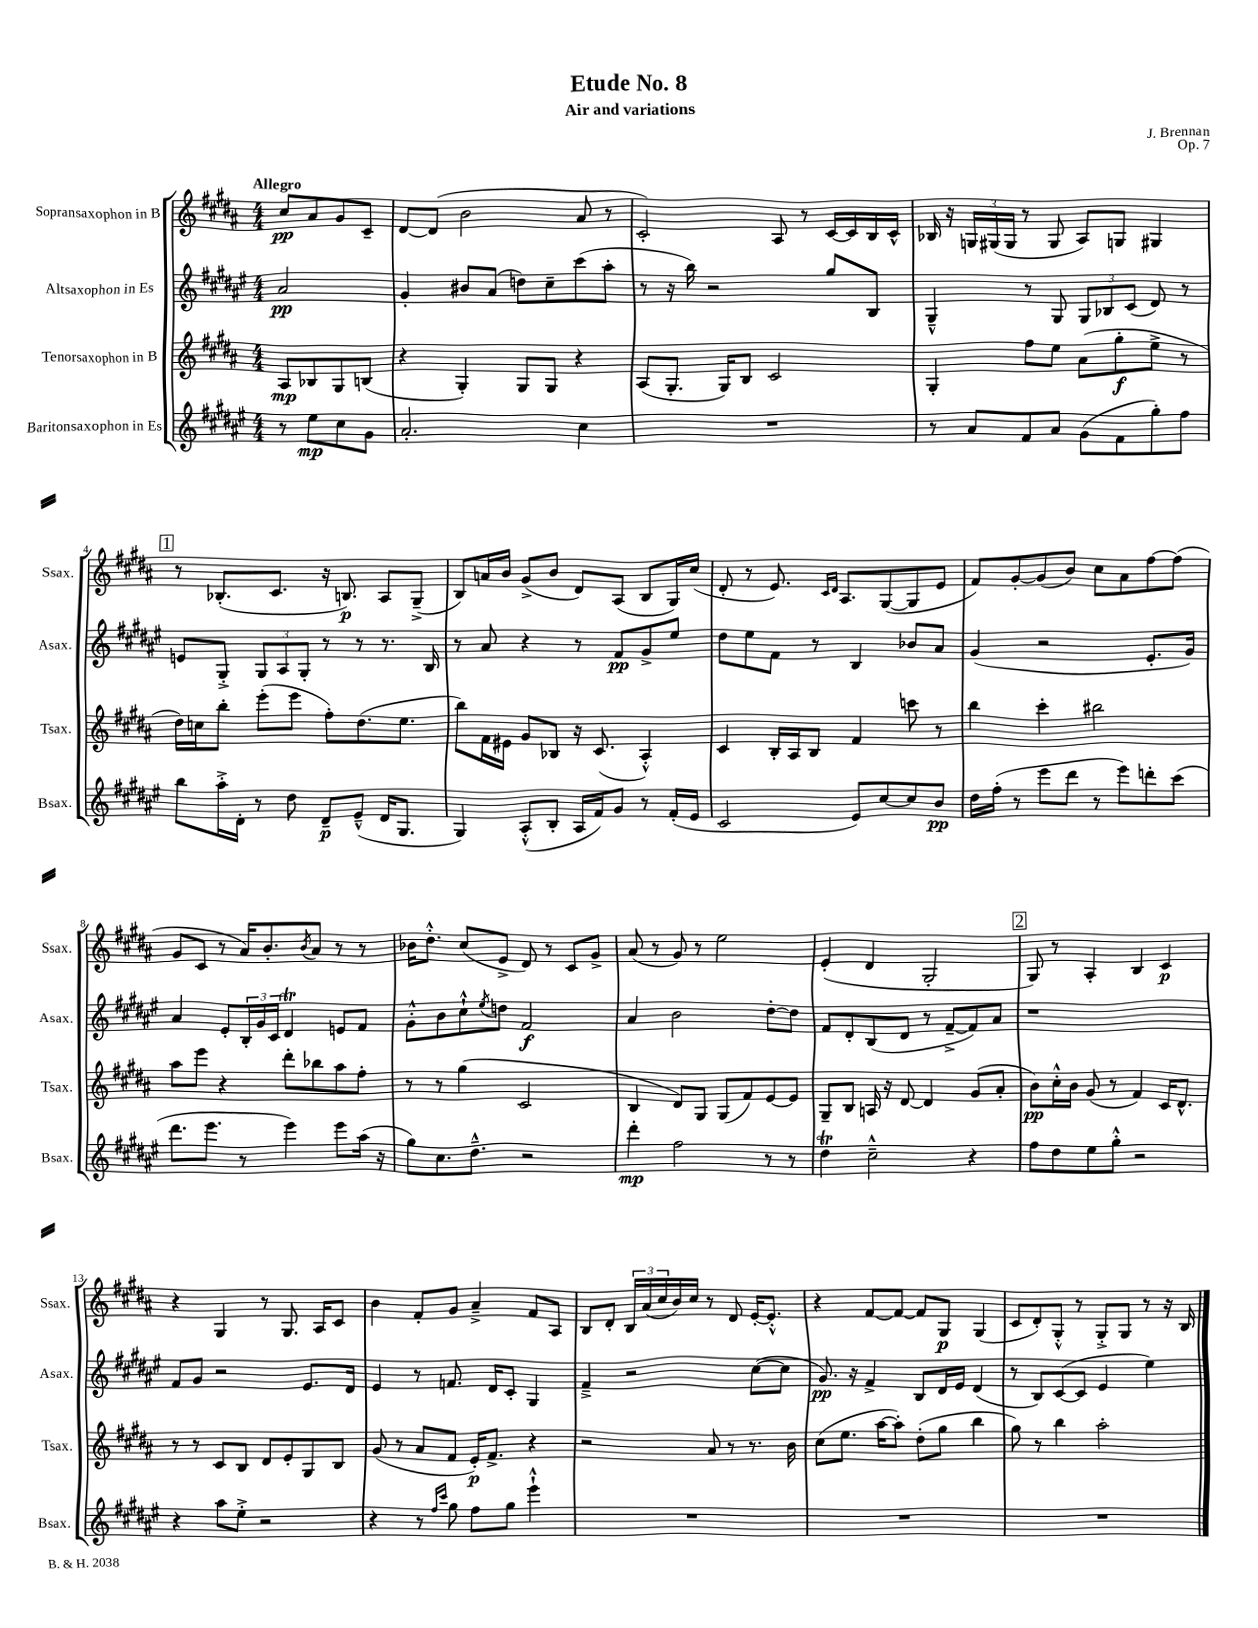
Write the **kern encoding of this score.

**kern	**dynam	**kern	**dynam	**kern	**dynam	**kern	**dynam
*part4	*part4	*part3	*part3	*part2	*part2	*part1	*part1
*staff4	*staff4	*staff3	*staff3	*staff2	*staff2	*staff1	*staff1
*I"Baritonsaxophon in Es	*	*I"Tenorsaxophon in B	*	*I"Altsaxophon in Es	*	*I"Sopransaxophon in B	*
*I'Bsax.	*	*I'Tsax.	*	*I'Asax.	*	*I'Ssax.	*
*clefG2	*	*clefG2	*	*clefG2	*	*clefG2	*
*k[f#c#g#d#a#e#]	*	*k[f#c#g#d#a#]	*	*k[f#c#g#d#a#e#]	*	*k[f#c#g#d#a#]	*
*M4/4	*	*M4/4	*	*M4/4	*	*M4/4	*
=	=	=	=	=	=	=	=
!	!	!	!	!	!	!LO:TX:a:B:t=Allegro	!
8r	.	8A#/L	mp	2a#/	pp	8cc#/L	pp
8ee#\L	mp	8B-X/	.	.	.	8a#/	.
8cc#\	.	8G#/	.	.	.	8g#/	.
8g#\J	.	(8Bn/J	.	.	.	8c#~/J	.
=1	=1	=1	=1	=1	=1	=1	=1
2.a#'/	.	4r	.	4g#'/	.	[8d#/L	.
.	.	.	.	.	.	(8d#/J]	.
.	.	4G#'/)	.	8b#X/L	.	2b\	.
.	.	.	.	(8a#/J	.	.	.
.	.	8G#/L	.	8ddn\L)	.	.	.
.	.	8G#/J	.	8cc#~\	.	.	.
4cc#\	.	4r	.	(8ccc#\	.	8a#/	.
.	.	.	.	8aa#'\J	.	8r	.
=2	=2	=2	=2	=2	=2	=2	=2
1r	.	(8A#/L	.	8r	.	2c#'/)	.
.	.	8.G#'/J	.	16r	.	.	.
.	.	.	.	16bb\)	.	.	.
.	.	.	.	2r	.	.	.
.	.	16G#/KL)	.	.	.	.	.
.	.	8B/J	.	.	.	.	.
.	.	2c#/	.	.	.	8A#/	.
.	.	.	.	.	.	8r	.
.	.	.	.	8gg#/L	.	[16c#/LL	.
.	.	.	.	.	.	16c#/]	.
.	.	.	.	8B/J	.	16B/	.
.	.	.	.	.	.	16c#^^/JJ	.
=3	=3	=3	=3	=3	=3	=3	=3
8r	.	4G#'/	.	4G#~^^/	.	16B-X/	.
.	.	.	.	.	.	16r	.
8a#/L	.	.	.	.	.	24Gn/LL	.
.	.	.	.	.	.	(24G#X/	.
.	.	.	.	.	.	24G#/JJ	.
8f#/	.	8ff#\L	.	8r	.	8r	.
8a#/J	.	8ee\J	.	8G#/	.	8G#/	.
(8g#\L	.	(8a#\L	.	12G#/L	.	8A#/L)	.
.	.	.	.	12B-X/	.	.	.
8f#\	.	8gg#'\	f	.	.	8Gn/J	.
.	.	.	.	(12c#/J	.	.	.
8gg#'\)	.	8ee^\J	.	8d#/)	.	4G#X/	.
8ff#\J	.	8r	.	8r	.	.	.
!!LO:LB:g=z
!!LO:REH:place=s1:t=1
=4	=4	=4	=4	=4	=4	=4	=4
8bb\L	.	16dd#\LL)	.	8en/L	.	8r	.
.	.	16ccn\J	.	.	.	.	.
16aa#'^\L	.	8bb'\J	.	8G#'^/J	.	(8.B-X'/L	.
16d#'\JJ	.	.	.	.	.	.	.
8r	.	(8eee'\L	.	12G#/L	.	.	.
.	.	.	.	.	.	8.c#/J	.
.	.	.	.	12A#/	.	.	.
8dd#\	.	8eee\J	.	.	.	.	.
.	.	.	.	12G#'/J	.	.	.
8d#~/L	p	8ff#'\L)	.	8r	.	16r	.
.	.	.	.	.	.	8.Bn/)	p
(8e#~^^/J	.	(8.dd#\	.	8r	.	.	.
16d#/KL	.	.	.	8.r	.	8A#/L	.
8.G#/J	.	8.ee\J	.	.	.	.	.
.	.	.	.	.	.	(8G#~^/J	.
.	.	.	.	16B/	.	.	.
=5	=5	=5	=5	=5	=5	=5	=5
4G#/)	.	8bb\L)	.	8r	.	8B/L)	.
.	.	16f#\L	.	8a#/	.	16an/L	.
.	.	16e#X\JJ	.	.	.	16b/JJ	.
(8A#'^^/L	.	8g#/L	.	4r	.	(8g#^/L	.
8B'/J	.	8B-X/J	.	.	.	8b/J	.
16A#/LL	.	16r	.	8r	.	8d#/L)	.
16f#/J)	.	(8.c#/	.	.	.	.	.
8g#/J	.	.	.	8f#/L	pp	(8A#/J	.
8r	.	4A#'^^/)	.	8g#^/	.	8B/L	.
(16f#'/LL	.	.	.	8ee#/J	.	16G#/L)	.
16e#/JJ	.	.	.	.	.	(16cc#/JJ	.
=6	=6	=6	=6	=6	=6	=6	=6
2c#/	.	4c#/	.	8dd#\L	.	8d#'/	.
.	.	.	.	8ee#\	.	8r	.
.	.	16B'/LL	.	8f#\J	.	8.e/)	.
.	.	16A#/J	.	.	.	.	.
.	.	8B/J	.	8r	.	.	.
.	.	.	.	.	.	16qqc#/LL	.
.	.	.	.	.	.	16qqd#/JJ	.
.	.	.	.	.	.	8.A#/L	.
8e#/L)	.	4f#/	.	4B/	.	.	.
[8cc#/	.	.	.	.	.	([8G#/	.
8cc#/]	.	8cccn\	.	8b-X/L	.	8G#/]	.
8b/J	pp	8r	.	8a#/J	.	8e/J	.
=7	=7	=7	=7	=7	=7	=7	=7
16dd#\LL	.	4bb\	.	(4g#/	.	8f#/L)	.
(16ff#'\JJ	.	.	.	.	.	.	.
8r	.	.	.	.	.	[8g#'/	.
8eee#\L	.	4ccc#'\	.	2r	.	(8g#/]	.
8ddd#\J	.	.	.	.	.	8b/J)	.
8r	.	2bb#X\	.	.	.	8cc#\L	.
8eee#\L)	.	.	.	.	.	8a#\	.
8dddn'\	.	.	.	8.e#'/L	.	[8ff#\	.
(8ccc#\J	.	.	.	.	.	(8ff#\J]	.
.	.	.	.	16g#/Jk)	.	.	.
!!LO:LB:g=z
=8	=8	=8	=8	=8	=8	=8	=8
8.ddd#\L	.	8aa#\L	.	4a#/	.	8g#/L	.
.	.	8eee\J	.	.	.	8c#/J	.
8.eee#\J	.	.	.	.	.	.	.
.	.	4r	.	8e#'/L	.	8r	.
8r	.	.	.	24B'/L	.	16a#/KL)	.
.	.	.	.	24g#/	.	.	.
.	.	.	.	.	.	8.b'/	.
.	.	.	.	24c#/JJ	.	.	.
4eee#\)	.	8ddd#'\L	.	4d#T/	.	.	.
.	.	.	.	.	.	8qb/	.
.	.	8bb-X\	.	.	.	8a#/J	.
8eee#\L	.	8aa#\	.	8en/L	.	8r	.
(16aa#\Jk	.	8ff#'\J	.	8f#/J	.	8r	.
16r	.	.	.	.	.	.	.
=9	=9	=9	=9	=9	=9	=9	=9
8gg#\L)	.	8r	.	8g#'^^\L	.	16b-X\KL	.
.	.	.	.	.	.	8.dd#'^^\J	.
8.cc#\	.	8r	.	8b\	.	.	.
.	.	(4gg#\	.	8cc#`^^\	.	(8cc#/L	.
8.dd#~^^\J	.	.	.	.	.	.	.
.	.	.	.	8qee#/	.	.	.
.	.	.	.	8ddn\J	.	8e^/J	.
2r	.	2c#/	.	2f#/	f	8d#/)	.
.	.	.	.	.	.	8r	.
.	.	.	.	.	.	8c#/L	.
.	.	.	.	.	.	8g#^/J	.
=10	=10	=10	=10	=10	=10	=10	=10
4ddd#'\	mp	4B/	.	4a#/	.	(8a#/	.
.	.	.	.	.	.	8r	.
2ff#\	.	8d#/L)	.	2b\	.	8g#/)	.
.	.	8G#/J	.	.	.	8r	.
.	.	(8G#/L	.	.	.	2ee\	.
.	.	8f#/)	.	.	.	.	.
8r	.	[8e/	.	[8dd#'\L	.	.	.
8r	.	8e/J]	.	8dd#\J]	.	.	.
=11	=11	=11	=11	=11	=11	=11	=11
4dd#T\	.	8G#~/L	.	8f#/L	.	(4e'/	.
.	.	8B/J	.	8d#'/	.	.	.
2cc#~^^\	.	16An/	.	(8B/	.	4d#/	.
.	.	16r	.	.	.	.	.
.	.	[8d#/	.	8d#/J	.	.	.
.	.	4d#/]	.	8r	.	2G#'/	.
.	.	.	.	[8f#~^/L	.	.	.
4r	.	(8g#/L	.	8f#/])	.	.	.
.	.	8a#'/J	.	8a#/J	.	.	.
!!LO:REH:place=s1:t=2
=12	=12	=12	=12	=12	=12	=12	=12
8ff#\L	.	8b\L)	pp	1r	.	8G#/)	.
8dd#\	.	16cc#'^^\L	.	.	.	8r	.
.	.	16b\JJ	.	.	.	.	.
8ee#\	.	(8g#/	.	.	.	4A#'/	.
8gg#'^^\J	.	8r	.	.	.	.	.
2r	.	4f#/)	.	.	.	4B/	.
.	.	16c#/KL	.	.	.	4c#/	p
.	.	8.d#^^/J	.	.	.	.	.
!!LO:LB:g=z
=13	=13	=13	=13	=13	=13	=13	=13
4r	.	8r	.	8f#/L	.	4r	.
.	.	8r	.	8g#/J	.	.	.
8aa#\L	.	8c#/L	.	2r	.	4G#/	.
8ee#'^\J	.	8B/J	.	.	.	.	.
2r	.	8d#/L	.	.	.	8r	.
.	.	8e'/	.	.	.	8.G#/	.
.	.	8G#/	.	8.e#/L	.	.	.
.	.	.	.	.	.	16A#/KL	.
.	.	8B/J	.	.	.	8c#/J	.
.	.	.	.	16d#/Jk	.	.	.
=14	=14	=14	=14	=14	=14	=14	=14
4r	.	(8g#/	.	4e#/	.	4b\	.
.	.	8r	.	.	.	.	.
8r	.	8a#/L	.	8r	.	8f#'/L	.
16qqff#/LL	.	.	.	.	.	.	.
16qqccc#/JJ	.	.	.	.	.	.	.
8gg#\	.	8f#/J	.	8.fn/	.	8g#/J	.
8ff#\L	.	16e'/KL)	p	.	.	4a#~^/	.
.	.	8.f#^/J	.	16d#/KL	.	.	.
8gg#\J	.	.	.	8c#'/J	.	.	.
4eee#`^^\	.	4r	.	4G#/	.	8f#/L	.
.	.	.	.	.	.	8A#/J	.
=15	=15	=15	=15	=15	=15	=15	=15
1r	.	2r	.	4f#~^/	.	8B/L	.
.	.	.	.	.	.	8d#'/J	.
.	.	.	.	2r	.	24B/LL	.
.	.	.	.	.	.	(24a#/	.
.	.	.	.	.	.	24cc#/	.
.	.	.	.	.	.	16b/)	.
.	.	.	.	.	.	16cc#/JJ	.
.	.	8a#/	.	.	.	8r	.
.	.	8r	.	.	.	8d#/	.
.	.	8.r	.	([8cc#\L	.	[16e'/KL	.
.	.	.	.	.	.	8.e'^^/J]	.
.	.	.	.	8cc#\J]	.	.	.
.	.	16b\	.	.	.	.	.
=16	=16	=16	=16	=16	=16	=16	=16
1r	.	(8cc#\L	.	8.g#/)	pp	4r	.
.	.	8.ee\J	.	.	.	.	.
.	.	.	.	16r	.	.	.
.	.	.	.	4f#^/	.	[8f#/L	.
.	.	[16aa#\KL	.	.	.	.	.
.	.	8aa#'\J])	.	.	.	8f#/J_	.
.	.	(8dd#'\L	.	8B/L	.	8f#/L]	.
.	.	8gg#\J	.	16d#/L	.	8G#/J	p
.	.	.	.	16e#/JJ	.	.	.
.	.	4bb\	.	(4d#/	.	(4G#/	.
=17	=17	=17	=17	=17	=17	=17	=17
1r	.	8gg#\)	.	8r	.	8c#/L	.
.	.	8r	.	8B/L)	.	8d#'/)	.
.	.	4bb\	.	([8c#/	.	8G#'^^/J	.
.	.	.	.	8c#/J]	.	8r	.
.	.	2aa#'\	.	4e#/	.	8G#'^/L	.
.	.	.	.	.	.	8G#/J	.
.	.	.	.	4ee#\)	.	8r	.
.	.	.	.	.	.	16r	.
.	.	.	.	.	.	16B/	.
==	==	==	==	==	==	==	==
*-	*-	*-	*-	*-	*-	*-	*-
